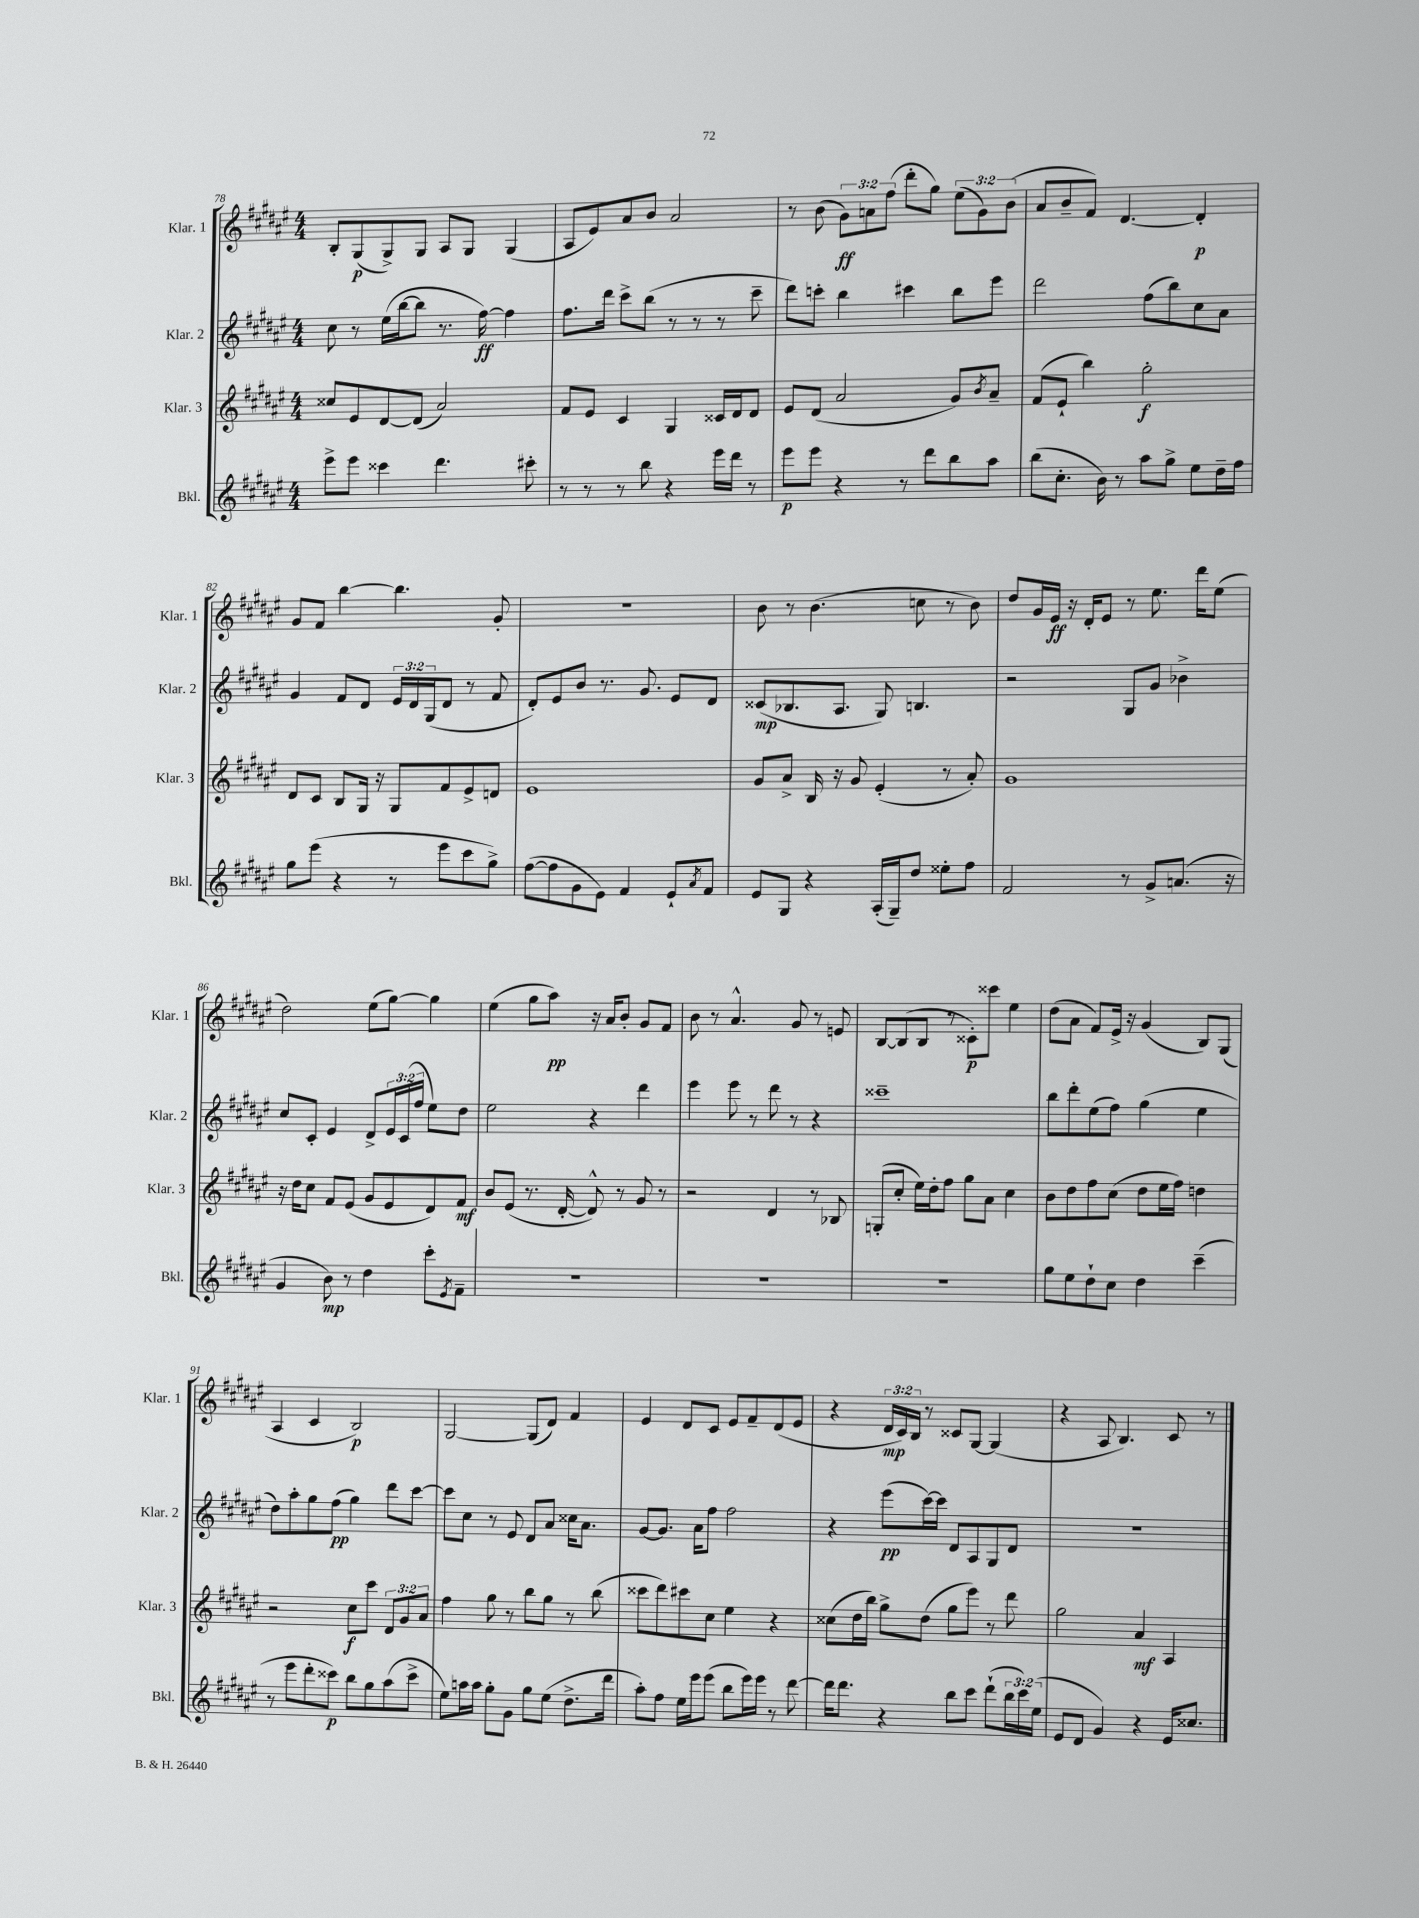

**kern	**kern	**kern	**kern
*staff4	*staff3	*staff2	*staff1
*clefG2	*clefG2	*clefG2	*clefG2
*k[f#c#g#d#a#e#]	*k[f#c#g#d#a#e#]	*k[f#c#g#d#a#e#]	*k[f#c#g#d#a#e#]
*M4/4	*M4/4	*M4/4	*M4/4
8eee#^	8cc##	8cc#	8B'
8eee#	8e#	8r	(8G#
4ccc##	[8d#	(16ee#	8G#^)
.	.	[16bb	.
.	(8d#]	8bb]	8G#
4.ddd#	2a#)	8.r	8A#
.	.	.	8G#
.	.	[16ff#)	.
.	.	4ff#]	(4G#
8ccc#'	.	.	.
=	=	=	=
8r	8f#	8.ff#	8A#
8r	8e#	.	8e#)
.	.	16ddd#	.
8r	4c#	8ccc#^	8a#
8bb	.	(8bb	8b
4r	4G#	8r	2a#
.	.	8r	.
16eee#	16c##	8r	.
16ddd#	16d#	.	.
8r	8d#	8ccc#~	.
=	=	=	=
8eee#	8e#	8ddd#)	8r
8eee#	(8d#	8ccc'	(8b
4r	2a#	4bb	12g#)
.	.	.	12a
.	.	.	(12ff#
8r	.	4ccc#	8ddd#'
8ddd#	.	.	8gg#)
8bb	8g#)	8bb	(12ee#
.	.	.	12g#)
.	8qb	.	.
8aa#	8a#~	8eee#	.
.	.	.	(12b
=	=	=	=
(8bb	(8f#	2ddd#	8a#
8.cc#'	8e#`	.	8b~
.	4bb)	.	8f#)
16b)	.	.	.
8r	.	.	[4.d#
8aa#	2gg#'	(8ff#	.
8gg#^	.	8bb)	.
8ee#	.	8cc#	4d#']
16dd#~	.	8a#	.
16ff#	.	.	.
=	=	=	=
8gg#	8d#	4g#	8g#
(8eee#	8c#	.	8f#
4r	8B	8f#	[4bb
.	16G#	8d#	.
.	16r	.	.
8r	8G#	24e#	4.bb]
.	.	24d#	.
.	.	(24G#	.
8eee#	8f#	8d#	.
8ccc#	8e#^	8r	.
8gg#^)	8d	8f#	8g#'
=	=	=	=
([8ff#	1e#	8d#')	1r
8ff#]	.	8e#	.
8g#	.	8b	.
8e#)	.	8.r	.
4f#	.	.	.
.	.	8.g#	.
8e#`	.	8e#	.
8qa#	.	.	.
8f#	.	8d#	.
=	=	=	=
8e#	8g#	(8c##	8b
8G#	8a#^	8.B-	8r
4r	16B	.	(4.b
.	16r	8.A#	.
.	8g#	.	.
(16A#'	(4e#'	8G#)	.
16G#~)	.	.	.
8dd#	.	4.B	8cc
8ee##'	8r	.	8r
8ff#	8a#')	.	8b)
=	=	=	=
2f#	1g#	2r	8dd#
.	.	.	16g#
.	.	.	16e#
.	.	.	16r
.	.	.	16d#'
.	.	.	8e#
8r	.	8G#	8r
8g#^	.	8g#	8.ee#
(8.a	.	4b-^	.
.	.	.	16ddd#
.	.	.	(8ee#
16r	.	.	.
=	=	=	=
4g#	16r	8cc#	2dd#)
.	16dd#	.	.
.	8cc#	8c#'	.
8b)	8f#	4e#	.
8r	(8e#	.	.
4dd#	8g#	8d#^	(8ee#
.	8e#	24e#	[8gg#)
.	.	(24c#	.
.	.	24ff#	.
8ccc#'	8d#)	8ee#)	4gg#]
8qe#	.	.	.
8f#~	8f#	8dd#	.
=	=	=	=
1r	8b	2ee#	(4ee#
.	(8e#	.	.
.	8.r	.	8gg#
.	.	.	8aa#)
.	[16d#'	.	.
.	8d#^^])	4r	16r
.	.	.	16a#
.	8r	.	8b'
.	8g#	4ddd#	8g#
.	8r	.	8f#
=	=	=	=
1r	2r	4eee#	8b
.	.	.	8r
.	.	8eee#	4.a#^^
.	.	8r	.
.	4d#	8ddd#	.
.	.	8r	8g#
.	8r	4r	8r
.	8B-	.	8e
=	=	=	=
1r	(8G'	1ccc##~	[8B
.	8cc#'	.	(8B]
.	16ee#)	.	8B
.	16dd#'	.	.
.	8ff#	.	8r
.	8gg#	.	8c##')
.	8a#	.	8ccc##
.	4cc#	.	4ee#
=	=	=	=
8gg#	8b	8bb	(8dd#
8ee#	8dd#	8ddd#'	8a#
8dd#`	8ff#	(8ee#	8f#)
8cc#	(8cc#	8ff#)	16e#^
.	.	.	16r
4dd#	8dd#	(4gg#	(4g#
.	16ee#	.	.
.	16ff#)	.	.
(4ccc#~	4dd	4ee#	8B)
.	.	.	(8G#
=	=	=	=
8r	2r	8dd#)	4A#
8eee#	.	8aa#'	.
8ddd#'	.	8gg#	4c#
8ccc##)	.	(8ff#	.
8bb	8cc#	4gg#)	2B)
8gg#	8ccc#	.	.
(8aa#	12d#	8ddd#	.
.	12g#	.	.
8ccc##^	.	[8ccc#	.
.	12a#	.	.
=	=	=	=
8ee#)	4ff#	8ccc#]	[2G#
16aa	.	8cc#	.
16aa	.	.	.
8gg#'	8gg#	8r	.
8g#	8r	8e#	.
8gg#	8bb	8d#	(8G#]
(8ee#	8gg#	8a#	8d#)
8.dd#^	8r	16cc##	4f#
.	.	8.a#	.
.	(8bb	.	.
16ddd#	.	.	.
=	=	=	=
8aa#')	8ccc##	[8g#	4e#
8ff#	8ddd#)	8.g#]	.
16ee#	8ccc#	.	8d#
16eee#	.	16a#	.
(8eee#	8cc#	8ff#	8c#
8bb	4ee#	2ff#	8e#
16eee#)	.	.	8f#~
16eee#	.	.	.
8r	4r	.	(8d#
[8ddd#	.	.	8e#
=	=	=	=
16ddd#]	(8cc##	4r	4r
8.ddd#	.	.	.
.	16dd#	.	.
.	16bb)	.	.
4r	8gg#^	(8eee#	24d#
.	.	.	24c#)
.	.	.	24B
.	(8dd#	[16ccc#)	8r
.	.	16ccc#]	.
8bb	8gg#	8d#	8c##
8ccc#	8eee#)	8A#	[8G#
(8ddd#`	8r	8G#	(4G#]
24bb	8ddd#	8d#	.
24ccc#)	.	.	.
(24ee#	.	.	.
=	=	=	=
8e#	2gg#	1r	4r
8d#	.	.	.
4g#)	.	.	8A#
.	.	.	4.B)
4r	4a#	.	.
16e#	4A#	.	8c#
8.cc##	.	.	.
.	.	.	8r
==	==	==	==
*-	*-	*-	*-
